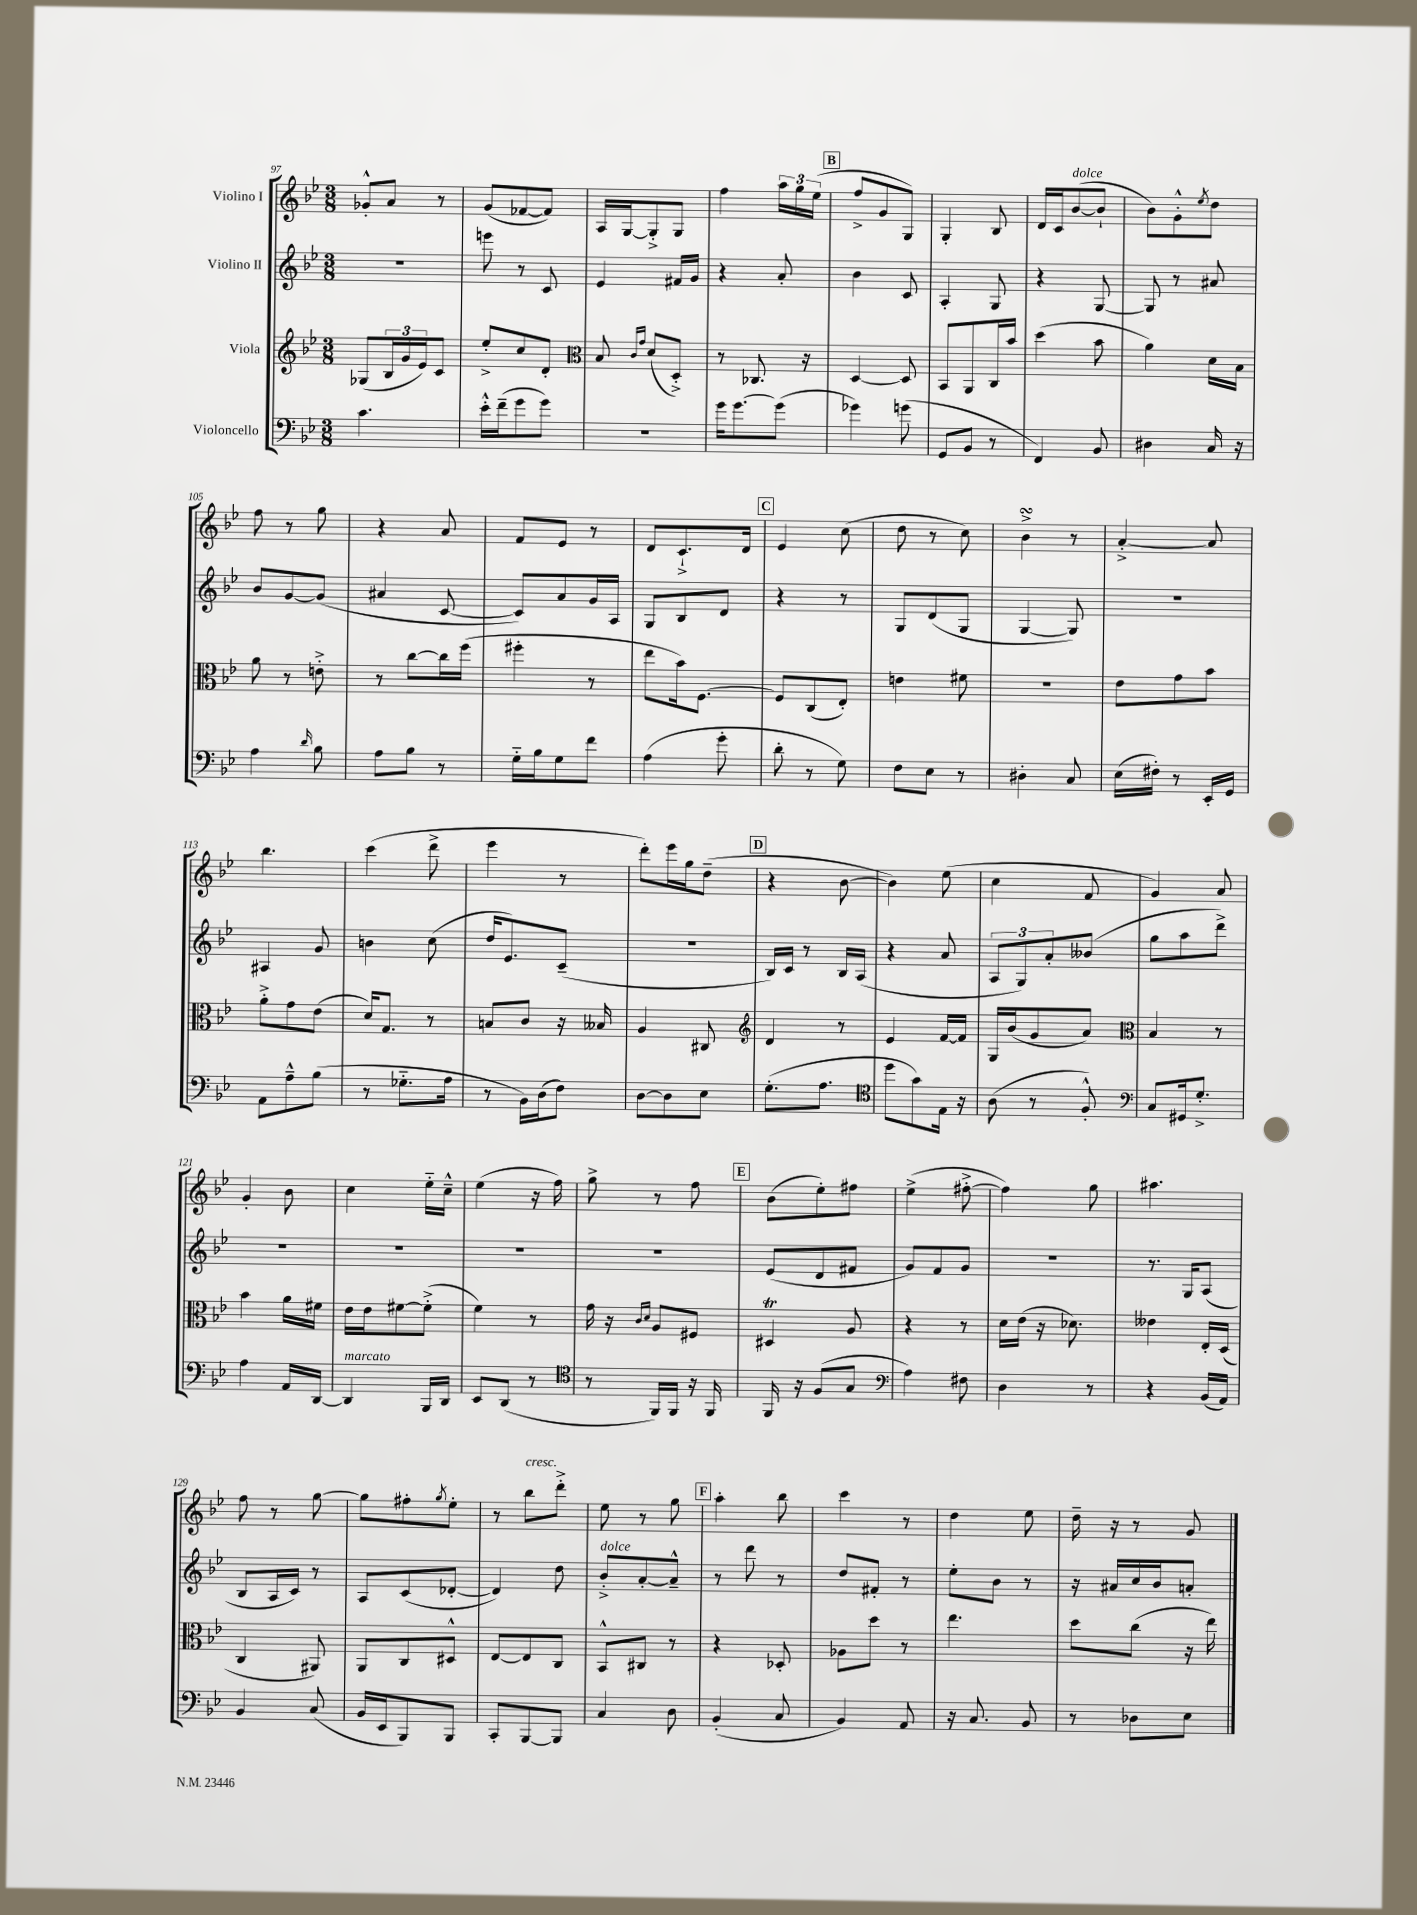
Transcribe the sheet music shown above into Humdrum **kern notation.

**kern	**kern	**kern	**kern
*staff4	*staff3	*staff2	*staff1
*clefF4	*clefG2	*clefG2	*clefG2
*k[b-e-]	*k[b-e-]	*k[b-e-]	*k[b-e-]
*M3/8	*M3/8	*M3/8	*M3/8
4.c	(8G-	4.r	8g-'^^
.	24B-	.	8a
.	24g	.	.
.	24e-)	.	.
.	8c	.	8r
=	=	=	=
16e-'^^	8ee-'^	8eee	(8g
(16f~	.	.	.
8g	8cc	8r	[8f-
8g)	8d'	8c	8f-])
=	=	=	=
*	*clefC3	*	*
4.r	8B-	4e-	16A
.	.	.	[16G
.	16qqc	.	.
.	16qqg	.	.
.	(8d	.	8G'^]
.	8D'^)	16f#	8G
.	.	16g	.
=	=	=	=
16g	8r	4r	4ff
[8.g	.	.	.
.	8.C-	.	.
(8g]	.	8a'	24aa
.	.	.	24gg
.	16r	.	.
.	.	.	(24ee-
=	=	=	=
4g-)	[4D	4b-	8ff^
.	.	.	8g
(8g	8D]	8c	8G)
=	=	=	=
8GG	8BB-	4A'	4G'
8BB-	8AA	.	.
8r	16C	8G	8B-
.	16b-	.	.
=	=	=	=
4FF)	(4dd	4r	16d
.	.	.	16c
.	.	.	([8b-
8BB-	8b-	[8G	8b-`]
=	=	=	=
4D#	4a)	8G]	8b-)
.	.	8r	8g'^^
.	.	.	8qee-
16C	16d	8a#	8dd
16r	16B-	.	.
=	=	=	=
4A	8a	8b-	8ff
.	8r	[8g	8r
16qqd	.	.	.
8B-	8e'^	(8g]	8gg
=	=	=	=
8A	8r	4a#	4r
8B-	[8cc	.	.
8r	16cc]	[8c	8a
.	(16ff	.	.
=	=	=	=
16G'~	4ff#'	8c])	8f
16B-	.	.	.
8G	.	8a	8e-
8f	8r	16g	8r
.	.	16A	.
=	=	=	=
(4A	8ee-	8G	8d
.	16b-)	8B-	8.c`^
.	[8.F	.	.
8g'	.	8d	.
.	.	.	16d
=	=	=	=
8d'	8F]	4r	4e-
8r	(8C	.	.
8G)	8E-')	8r	(8cc
=	=	=	=
8F	4e	8G	8dd
8E-	.	(8d	8r
8r	8f#	8G	8cc)
=	=	=	=
4D#'	4.r	[4G	4b-^
8C	.	8G])	8r
=	=	=	=
(16E-	8e-	4.r	[4a'^
16F#')	.	.	.
8r	8g	.	.
16EE-'	8b-	.	8a]
16GG	.	.	.
=	=	=	=
8AA	8a'^	4A#	4.bb-
8A~^^	8g	.	.
(8B-	(8e-	8g	.
=	=	=	=
8r	16d)	4b	(4ccc
.	8.G	.	.
8.G-'~	.	.	.
.	8r	(8cc	8ddd^
16A	.	.	.
=	=	=	=
8r	8B	16dd	4eee-
.	.	8.e-)	.
16BB-)	8c	.	.
(16D	.	.	.
8F)	16r	(8c~	8r
.	16B--	.	.
=	=	=	=
[8D	4A	4.r	8ddd')
8D]	.	.	16eee-
.	.	.	16gg
8E-	8C#	.	(8dd~
=	=	=	=
*	*clefG2	*	*
(8.G'	4d	16B-)	4r
.	.	16c	.
.	.	8r	.
8.A	.	.	.
.	8r	16B-	[8b-
.	.	(16A	.
=	=	=	=
*clefC4	*	*	*
8dd	4e-	4r	4b-])
8g)	.	.	.
16E-	[16f	8a	(8ee-
16r	16f]	.	.
=	=	=	=
(8A	16G	12A	4cc
.	(16b-	.	.
.	.	12G)	.
8r	8g	.	.
.	.	12a'	.
8F'^^)	8a)	(8b--	8f
=	=	=	=
*clefF4	*clefC3	*	*
8C	4B-	8gg	4g)
16GG#	.	8aa	.
8.G'^	.	.	.
.	8r	8ddd^)	8a
=	=	=	=
4A	4b-	4.r	4g'
16AA	16a	.	8b-
[16DD	16f#	.	.
=	=	=	=
4DD]	16e-	4.r	4cc
.	16e-	.	.
.	[8f#	.	.
16BBB-	(8f#'^]	.	16ee-'~
16DD	.	.	16cc~^^
=	=	=	=
8EE-	4f)	4.r	(4ee-
(8DD	.	.	.
8r	8r	.	16r
.	.	.	16ff)
=	=	=	=
*clefC4	*	*	*
8r	16g	4.r	8gg^
.	16r	.	.
.	16qqc	.	.
.	16qqd	.	.
16FF)	8A	.	8r
16FF	.	.	.
16r	8F#	.	8ff
16FF	.	.	.
=	=	=	=
16FF	4D#	(8e-	(8b-
16r	.	.	.
(8F	.	8d	8ee-')
8G	8A	8f#	8ff#
=	=	=	=
*clefF4	*	*	*
4A)	4r	8g)	(4ee-^
.	.	8f	.
8F#	8r	8g	[8ff#'^
=	=	=	=
4D	16d	4.r	4ff#])
.	(16e-	.	.
.	16r	.	.
.	8.d-)	.	.
8r	.	.	8gg
=	=	=	=
4r	4e--	8.r	4.aa#
.	.	16G	.
(16BB-	16E-'	(8A	.
16AA)	(16D	.	.
=	=	=	=
4BB-	4C	8B-	8ff
.	.	16A	8r
.	.	16c)	.
(8C	8AA#)	8r	[8gg
=	=	=	=
16BB-	8AA	8A	8gg]
16EE-	.	.	.
8BBB-)	8C	(8c	8ff#'
.	.	.	8qgg
8BBB-	8D#^^	[8d-'	8ee-'
=	=	=	=
8CC'	[8E-	4d-])	8r
[8BBB-	8E-]	.	8bb-
8BBB-]	8C	8dd	8ddd'^
=	=	=	=
4C	8BB-^^	8b-'^	8ee-
.	8C#	[8a'	8r
8D	8r	8a~^^]	8gg
=	=	=	=
(4BB-'	4r	8r	4aa'
.	.	8ddd	.
8C	8D-'	8r	8bb-
=	=	=	=
4BB-)	8A-	8dd	4ccc
.	8dd	8f#'	.
8AA	8r	8r	8r
=	=	=	=
16r	4.ee-	8ee-'	4dd
8.C	.	.	.
.	.	8b-	.
8BB-	.	8r	8ee-
=	=	=	=
8r	8dd	16r	16dd~
.	.	16a#	16r
8D-	(8cc	16cc	8r
.	.	16b-	.
8E-	16r	8a'	8g
.	16ee-)	.	.
==	==	==	==
*-	*-	*-	*-
